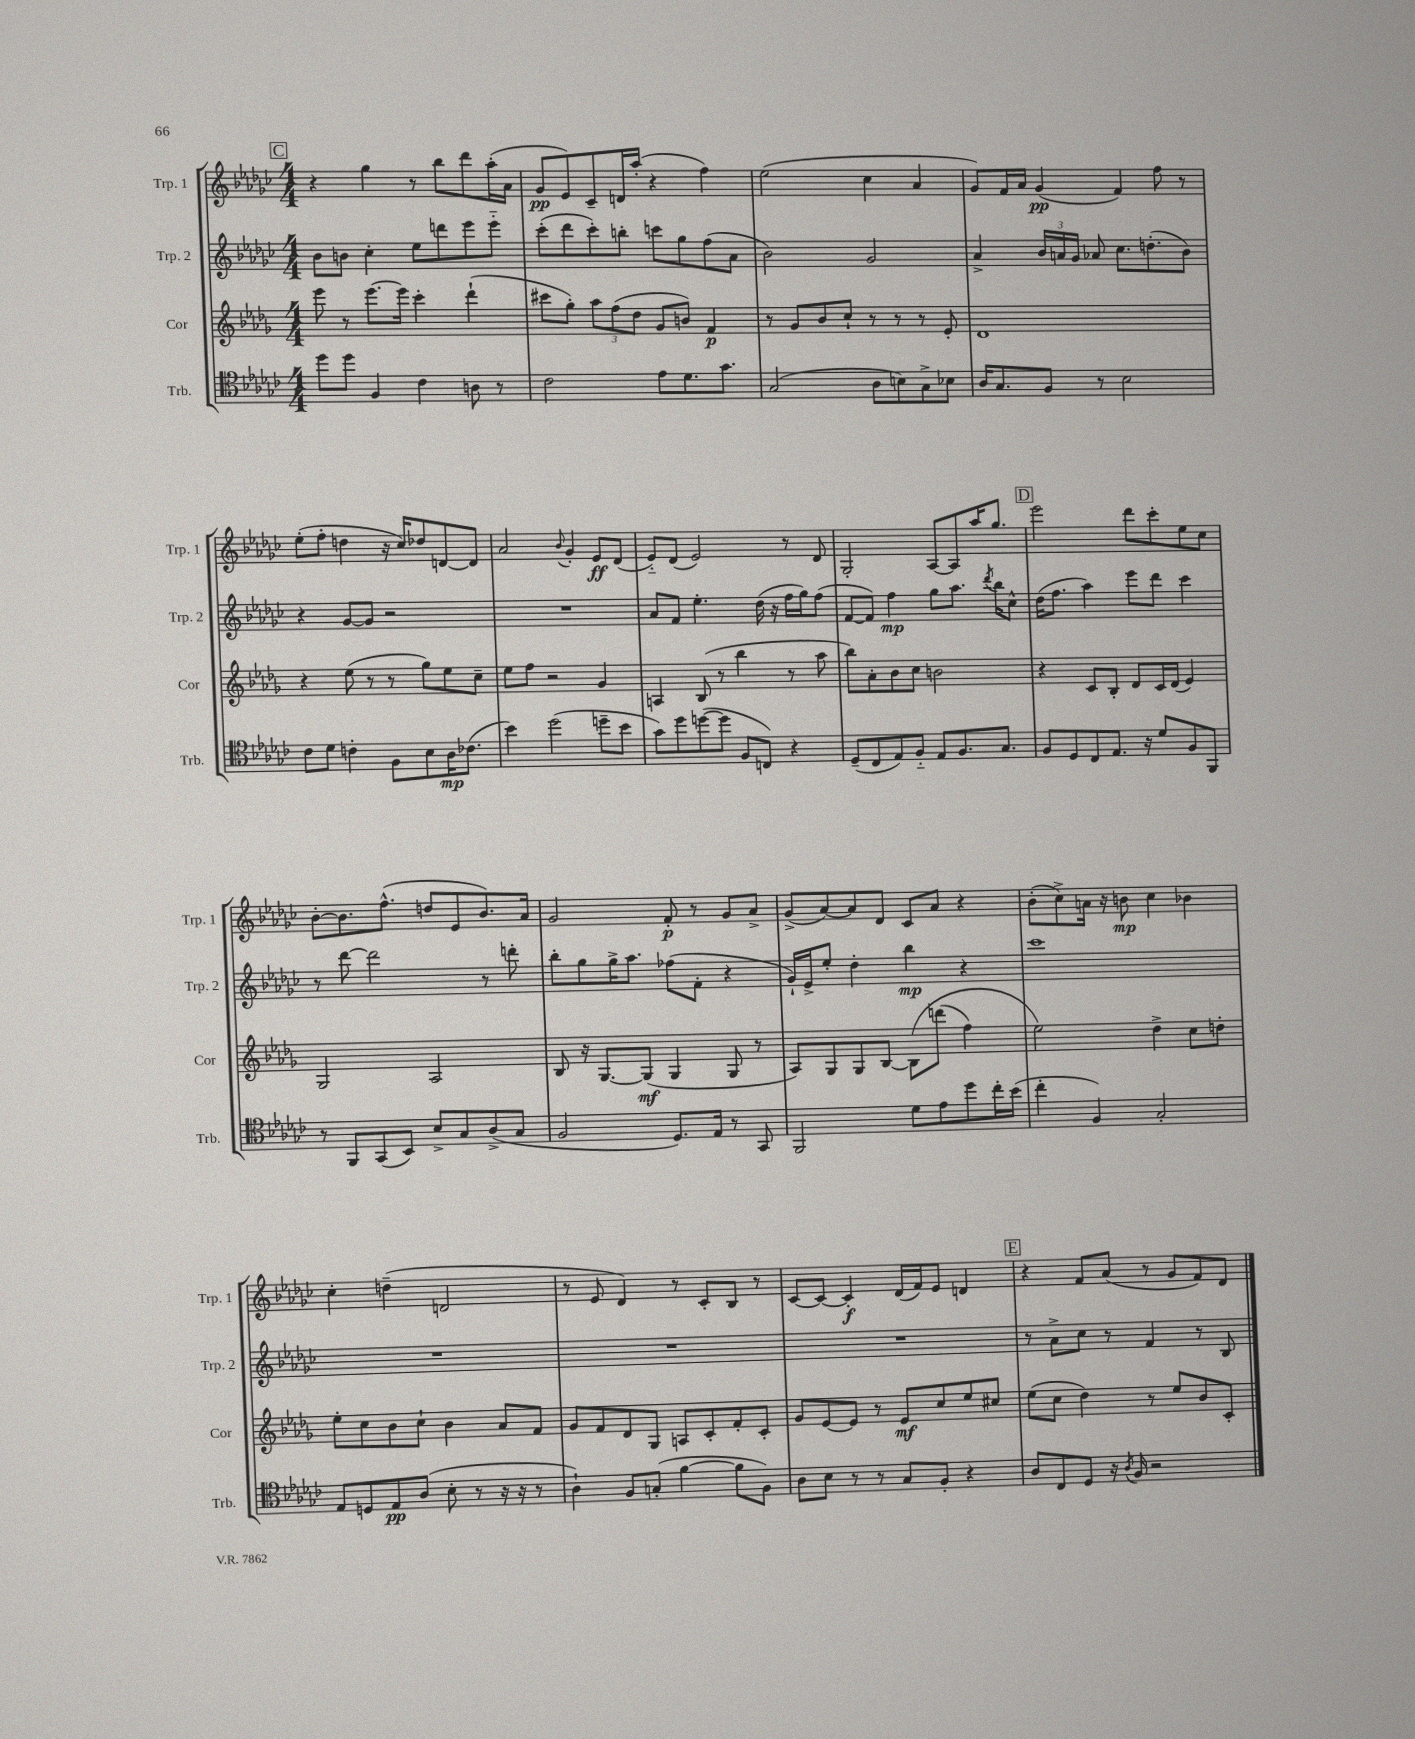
<<
\new StaffGroup <<
\new Staff = "s0" \with { instrumentName = "Trp. 1" shortInstrumentName = "Trp. 1" } {
    \clef treble \key ges \major \numericTimeSignature \time 4/4
    \autoBeamOff \mark \markup { \box "C" } r4 ges''4 r8 bes''8[ des'''8 aes''16-.( aes'16] |
    ges'8[\pp ees'8) ces'8-- d'16 aes''16]-.( r4 f''4) |
    ees''2( ces''4 aes'4 |
    ges'8[) f'16 aes'16] ges'4\pp( f'4) f''8 r8 |
    ees''8[-.( f''8]-. d''4 r16 ces''16[) des''8 d'8~ d'8] |
    aes'2 \appoggiatura { bes'8 } ges'4-. ees'8[\ff des'8]( |
    ees'8[-_) des'8]( ees'2) r8 des'8 |
    ges2-. aes8[~ aes8 aes''16 ges''8.] |
    \mark \markup { \box "D" } ees'''2 des'''8[ ces'''8-. ees''8 ces''8] |
    bes'8[~-. bes'8. f''8.]-^( d''8[ ees'8 bes'8.) aes'16] |
    ges'2 f'8-.\p r8 ges'8[ aes'8]-> |
    ges'8[->( aes'8~) aes'8 des'8] ces'8[ aes'8] r4 |
    bes'8[-.( ces''8->) a'16] r16 b'8\mp ces''4 bes'4 |
    ces''4-. d''4--( d'2 |
    r8 ees'8 des'4) r8 ces'8[-. bes8] r8 |
    ces'8[~ ces'8]~ ces'4-.\f des'16[( f'16) ees'8] d'4 |
    \mark \markup { \box "E" } r4 f'8[ aes'8]( r8 ges'8[ f'8) des'8] \bar "|." |
}
\new Staff = "s1" \with { instrumentName = "Trp. 2" shortInstrumentName = "Trp. 2" } {
    \clef treble \key ges \major \numericTimeSignature \time 4/4
    \autoBeamOff \mark \markup { \box "C" } bes'8[ b'8] ces''4-. ees''8[ d'''8 ees'''8 ees'''8]-_ |
    ces'''8[-.( des'''8 ces'''8-.) b''8]-. c'''8[ ges''8 f''8( aes'8] |
    bes'2) ges'2 |
    aes'4-> \tuplet 3/2 { bes'16[ a'16 ges'16] } aes'8 ces''8.[ d''8.-.( bes'8]) |
    r4 ges'8[~ ges'8] r2 |
    R1 |
    aes'8[ f'8] ees''4.-. des''16( r16 f''16[ ges''16) f''8]( |
    f'8[~ f'8]) f''4\mp ges''8[ aes''8.] \acciaccatura { des'''8 } bes''16[ ces''8]-^ |
    \mark \markup { \box "D" } des''16[( f''8.] aes''4) ees'''8[ des'''8] ces'''4 |
    r8 des'''8~ des'''2 r8 d'''8-. |
    bes''8[-. ges''8 ges''16-> aes''8.] fes''8[( f'8]-. r4 |
    ges'16[-!) ees'16-> ees''8]-. des''4-. bes''4\mp r4 |
    ces'''1 |
    R1 |
    R1 |
    R1 |
    \mark \markup { \box "E" } r8 aes'8[-> ces''8] r8 f'4 r8 bes8 \bar "|." |
}
\new Staff = "s2" \with { instrumentName = "Cor" shortInstrumentName = "Cor" } {
    \clef treble \key des \major \numericTimeSignature \time 4/4
    \autoBeamOff \mark \markup { \box "C" } ees'''8 r8 ees'''8.[~ ees'''16] c'''4-. des'''4-!( |
    cis'''8[ ges''8]-.) \tuplet 3/2 { aes''8[ f''8( des''8] } ges'8[ b'8]) f'4\p |
    r8 ges'8[ bes'8 c''8]-! r8 r8 r8 ees'8-. |
    des'1 |
    r4 ees''8( r8 r8 ges''8[) ees''8 c''8]-- |
    ees''8[ f''8] r2 ges'4 |
    a4 bes8( r8 bes''4 r8 aes''8 |
    bes''8[) aes'8-. bes'8 c''8] b'2 |
    \mark \markup { \box "D" } r4 c'8[ bes8]-. des'8[ c'16 des'16]( ees'4) |
    ges2 aes2 |
    bes8 r16 ges8.[~ ges8]\mf( ges4 ges8 r8 |
    aes8[) ges8 ges8 bes8]~ bes8[\( d'''8]( f''4) |
    ees''2\) des''4-> c''8[ d''8]-. |
    ees''8[-. c''8 bes'8 c''8]-! bes'4 aes'8[ f'8] |
    ges'8[ f'8 des'8 ges8] a8[ c'8-. f'8-. c'8]-. |
    ges'8[ ees'8~ ees'8] r8 ees'8[\mf c''8 ees''8 cis''8] |
    \mark \markup { \box "E" } ees''8[( c''8] des''4) r8 ees''8[ bes'8 c'8]-. \bar "|." |
}
\new Staff = "s3" \with { instrumentName = "Trb." shortInstrumentName = "Trb." } {
    \clef tenor \key ges \major \numericTimeSignature \time 4/4
    \autoBeamOff \mark \markup { \box "C" } des''8[ des''8] f4 ces'4 a8 r8 |
    ces'2 ees'8[ des'8. ges'8.] |
    ges2( aes8[ b8) ges8-> bes8] |
    aes16[ ges8. f8] r8 bes2 |
    ces'8[ des'8] c'4-. f8[ bes8 aes16\mp ces'8.]( |
    bes'4) des''2( d''8[-- bes'8] |
    ges'8[) des''8 d''8~( d''8] f8[ c8]) r4 |
    des8[--( ces8 ees8) f8]-_ ees8[ f8. ges8.] |
    \mark \markup { \box "D" } f8[ des8 ces8 ees8.] r16 des'8[ f8 f,8] |
    r8 f,8[ ges,8( bes,8]) bes8[-> ges8 aes8->( ges8] |
    f2 des8.[) ees16] r8 ges,8 |
    f,2 des'8[ ees'8 des''8 ces''16-. bes'16]( |
    ces''4-. f4) ges2-. |
    ees8[ d8 ees8\pp aes8]( bes8-. r8 r16 r16 r8 |
    aes4-!) f8[ g8]-.( f'4~ f'8[ f8]) |
    aes8[ bes8] r8 r8 ges8[ f8]-. r4 |
    \mark \markup { \box "E" } aes8[ ces8 des8] r16 \acciaccatura { aes8 } f16 r2 \bar "|." |
}
>>
>>
\layout { \context { \Score \remove "Bar_number_engraver" } }
